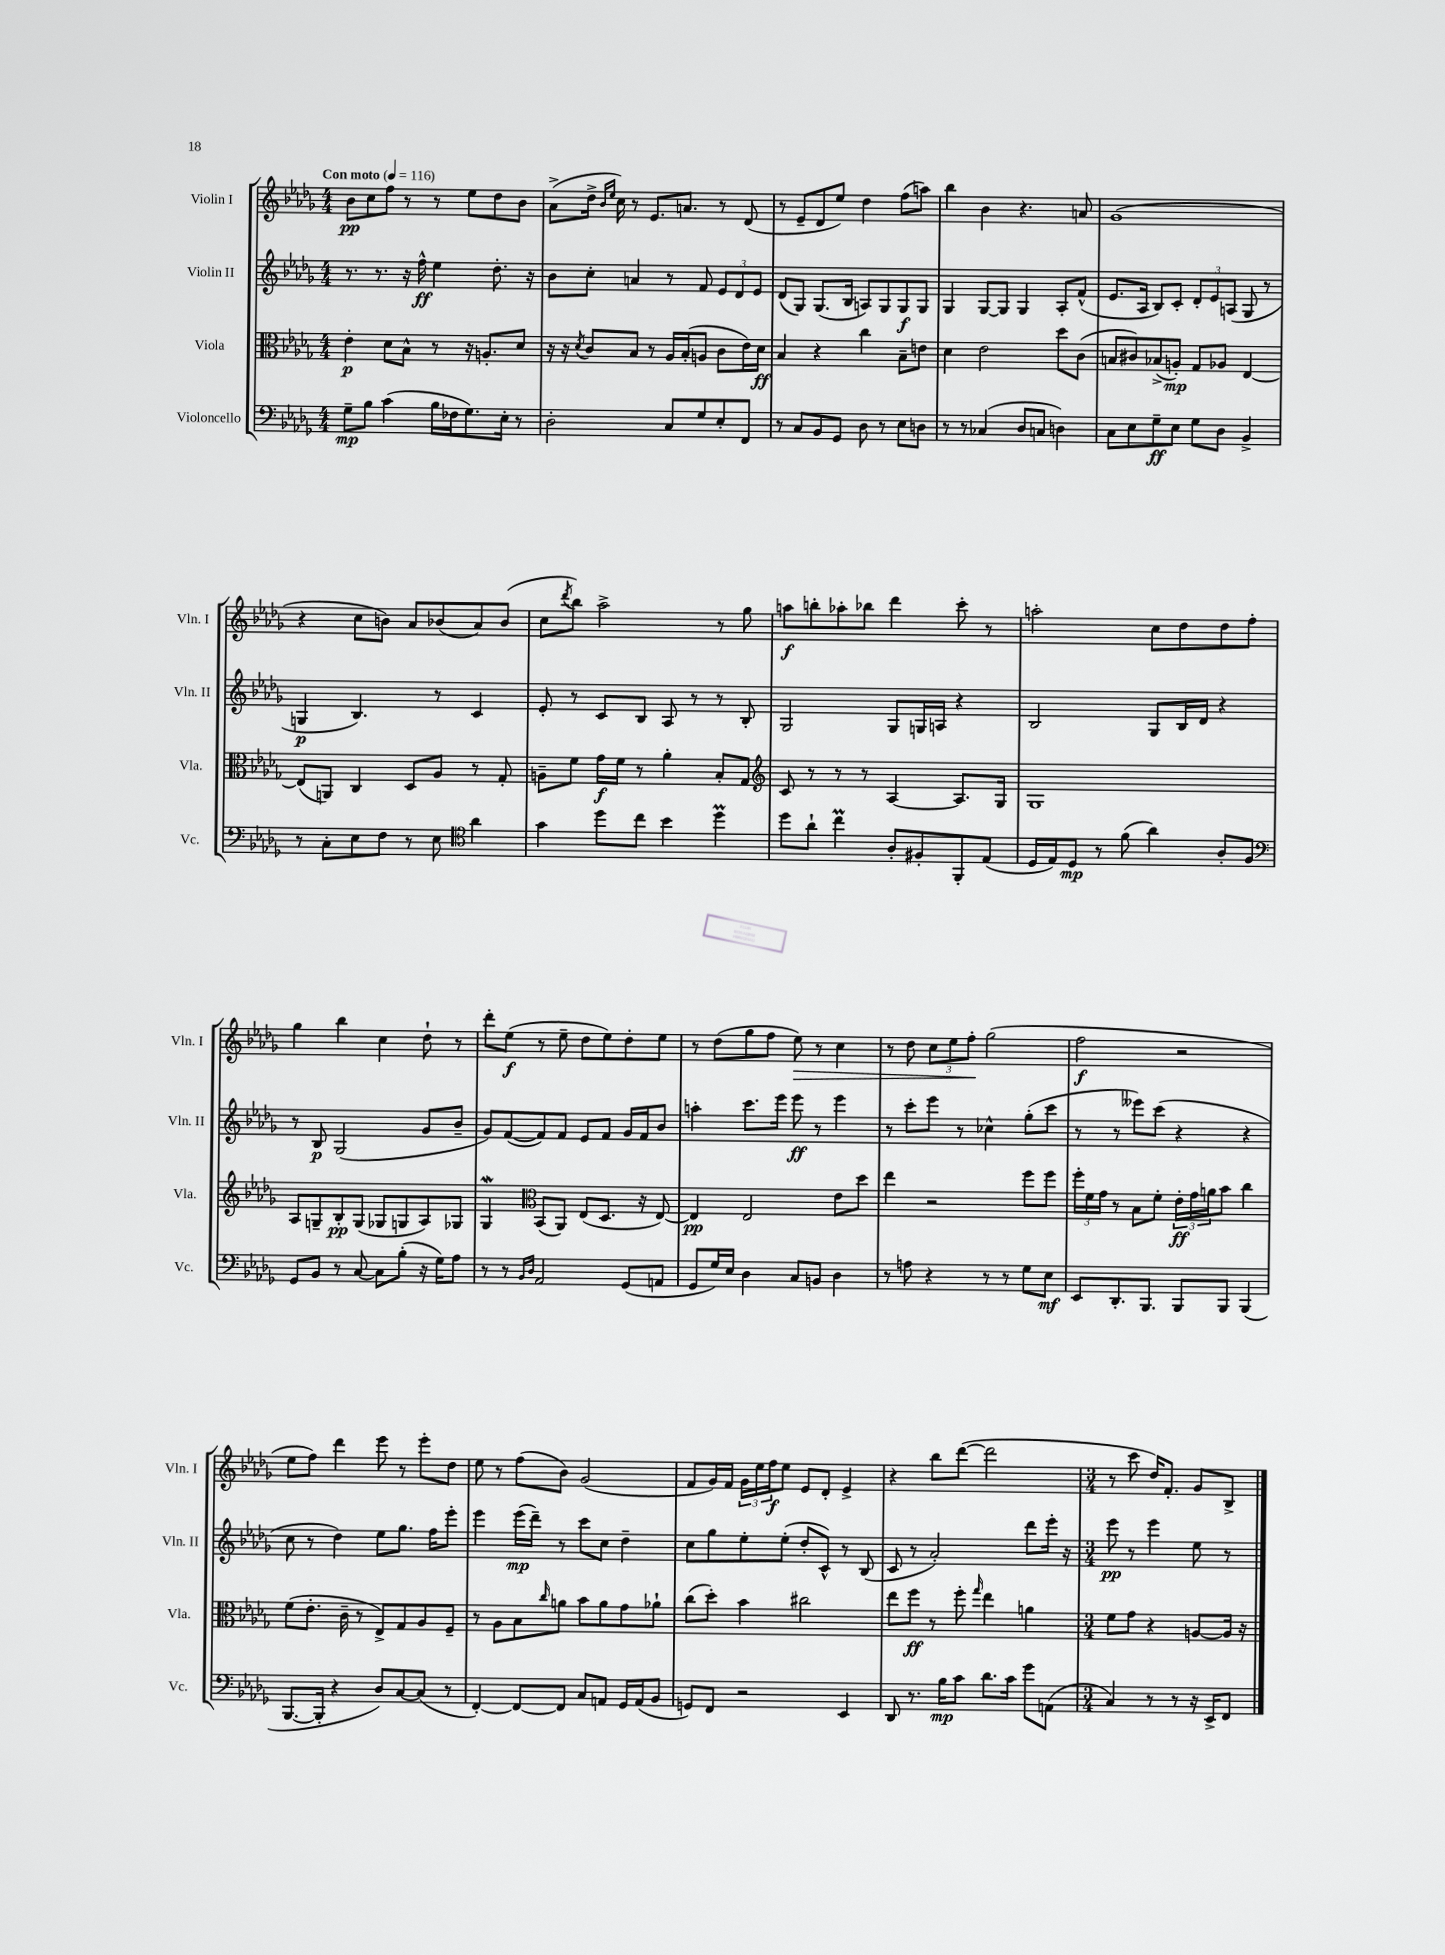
<<
\new StaffGroup <<
\new Staff = "s0" \with { instrumentName = "Violin I" shortInstrumentName = "Vln. I" } {
    \clef treble \key des \major \numericTimeSignature \time 4/4 \tempo "Con moto" 4 = 116
    bes'8\pp c''8 f''8 r8 r8 ees''8 des''8 bes'8 |
    aes'8->( des''16-> \grace { bes'16 ees''16 } c''16) r8 ees'8. a'8. r8 des'8( |
    r8 ees'8-- des'8 ees''8) des''4 f''8( a''8) |
    bes''4 bes'4 r4. a'8 |
    ges'1( |
    r4 c''8 b'8) aes'8 bes'8( aes'8) bes'8( |
    c''8 \acciaccatura { des'''8 } bes''8) aes''2-> r8 ges''8 |
    a''8\f b''8-. aes''8-. bes''8 des'''4 c'''8-. r8 |
    a''2-. c''8 des''8 des''8 f''8-. |
    ges''4 bes''4 c''4 des''8-! r8 |
    des'''8-. ees''8\f( r8 ees''8-- des''8 ees''8) des''8-. ees''8 |
    r8 des''8( ges''8 f''8 ees''8\>) r8 c''4 |
    r8 des''8 \tuplet 3/2 { c''8 ees''8 f''8-.\! } ges''2( |
    f''2\f r2 |
    ees''8 f''8) des'''4 ees'''8 r8 ees'''8-. des''8 |
    ees''8 r8 f''8( bes'8) ges'2( |
    f'8 ges'16) f'16 \tuplet 3/2 { ges'16 ees''16 f''16\f } ees''8 ees'8 des'8-. ees'4-> |
    r4 bes''8 des'''8~( des'''2 |
    \numericTimeSignature \time 3/4 r8 c'''8 des''16) f'8.-. ges'8 bes8-> \bar "|." |
}
\new Staff = "s1" \with { instrumentName = "Violin II" shortInstrumentName = "Vln. II" } {
    \clef treble \key des \major \numericTimeSignature \time 4/4
    r8. r8. r16 f''16-^\ff ees''4 des''8.-. r16 |
    bes'8 c''8-. a'4 r8 f'8 \tuplet 3/2 { ees'8 des'8 ees'8 } |
    des'8( ges8) ges8.( bes16 a8) ges8 ges8\f ges8 |
    ges4 ges8~ ges8 ges4 aes8-. f'8-^( |
    ees'8. aes16 bes8) c'8-. \tuplet 3/2 { des'8-. ees'8 a8( } ges8 r8 |
    g4\p bes4.) r8 c'4 |
    ees'8-. r8 c'8 bes8 aes8 r8 r8 bes8-. |
    ges2 ges8 g16 a16 r4 |
    bes2 ges8 bes16 des'16 r4 |
    r8 bes8\p ges2( ges'8 bes'8-- |
    ges'8) f'8~( f'8) f'8 ees'8 f'8 ges'16 f'16 bes'8 |
    a''4-. c'''8. ees'''16 ees'''8\ff r8 ees'''4 |
    r8 c'''8-. ees'''8 r8 ces''4-^ ges''8-.( c'''8 |
    r8 r8 eeses'''8) c'''8( r4 r4 |
    c''8 r8 des''4) ees''8 ges''8. f''16 ees'''8-. |
    ees'''4 ees'''16\mp( des'''16--) r8 c'''8 c''8 des''4-- |
    c''8 ges''8 ees''8-. ees''8-.( des''8-. c'8-^) r8 bes8( |
    c'8 r8 aes'2-.) des'''8 ees'''16-. r16 |
    \numericTimeSignature \time 3/4 ees'''8\pp r8 ees'''4 ees''8 r8 \bar "|." |
}
\new Staff = "s2" \with { instrumentName = "Viola" shortInstrumentName = "Vla." } {
    \clef alto \key des \major \numericTimeSignature \time 4/4
    ees'4-.\p des'8 bes8-^ r8 r16 a8.-. des'8 |
    r16 r16 \acciaccatura { des'8 } c'8 bes8 r8 aes16 bes16-.( a8 c'8 ees'16) des'16\ff |
    bes4 r4 c''4 bes8-- e'8 |
    des'4 ees'2 des''8 c'8( |
    b8 cis'8) bes8->( a8-.\mp) ges8 aes8 ees4~ |
    ees8( a,8) c4 des8 aes8 r8 ges8-. |
    a8-- f'8 ges'16\f f'16 r8 aes'4-. bes8-. ges8 |
    \clef treble c'8 r8 r8 r8 aes4~ aes8. ges16 |
    ges1 |
    aes8 g8-- bes8-.\pp g8( ges8 g8 aes8) ges8 |
    ges4\mordent \clef alto bes,8( aes,8) ees8( des8. r16 ees8~) |
    ees4\pp ees2 ees'8 des''8 |
    ees''4 r2 f''8 f''8 |
    \tuplet 3/2 { f''16-. f'16 ges'16 } r8 bes8 f'8-. \tuplet 3/2 { ees'16-.\ff ges'16 a'16 } bes'8 c''4 |
    f'8( ees'8.-. c'16-- r8 ees8->) ges8 aes8 f8-- |
    r8 aes8 bes8 \grace { c''16 } a'8 bes'8 a'8 ges'8 aes'8-! |
    c''8( des''8-.) bes'4 cis''2 |
    ees''8 f''8\ff r8 f''8-. \grace { ges''16 } ees''4 a'4 |
    \numericTimeSignature \time 3/4 f'8 ges'8 r4 a8~ a16 r16 \bar "|." |
}
\new Staff = "s3" \with { instrumentName = "Violoncello" shortInstrumentName = "Vc." } {
    \clef bass \key des \major \numericTimeSignature \time 4/4
    ges8--\mp bes8 c'4( bes16 fes16 ges8.) ees16-. r8 |
    des2-. c8 ges8 ees8-. f,8 |
    r8 c8 bes,8 ges,8 des8 r8 ees8 d8 |
    r8 r8 ces4( des8 c8 d4) |
    c8 ees8 ges8--\ff ees8 ges8 des8 bes,4-> |
    r8 c8-. ees8 f8 r8 ees8 \clef tenor aes'4 |
    ges'4 des''8 c''8 bes'4 des''4\prall |
    des''8 aes'8-! c''4\prall aes8-. fis8-. f,8-. ees8( |
    des16 ees16) des8\mp r8 f'8( aes'4) aes8-. f8 |
    \clef bass ges,8 bes,8 r8 c8~ c8 bes8-.( r16 ges16) aes8 |
    r8 r8 \grace { bes,16 des16 } aes,2 ges,8( a,8 |
    ges,8 ges16) ees16 des4 c8 b,8 des4 |
    r8 a8 r4 r8 r8 ges8 ees8\mf |
    ees,8 des,8.-. bes,,8. bes,,8 bes,,8 bes,,4( |
    bes,,8.~ bes,,16-. r4 des8) c8~ c8( r8 |
    f,4~-.) f,8~ f,8 c8 a,8 ges,16 a,16( bes,8 |
    g,8) f,8 r2 ees,4 |
    des,8 r8. bes16\mp c'8 des'8. c'16 ges'8 a,8( |
    \numericTimeSignature \time 3/4 c4) r8 r8 r16 ees,16-> f,8 \bar "|." |
}
>>
>>
\layout { \context { \Score \remove "Bar_number_engraver" } }
